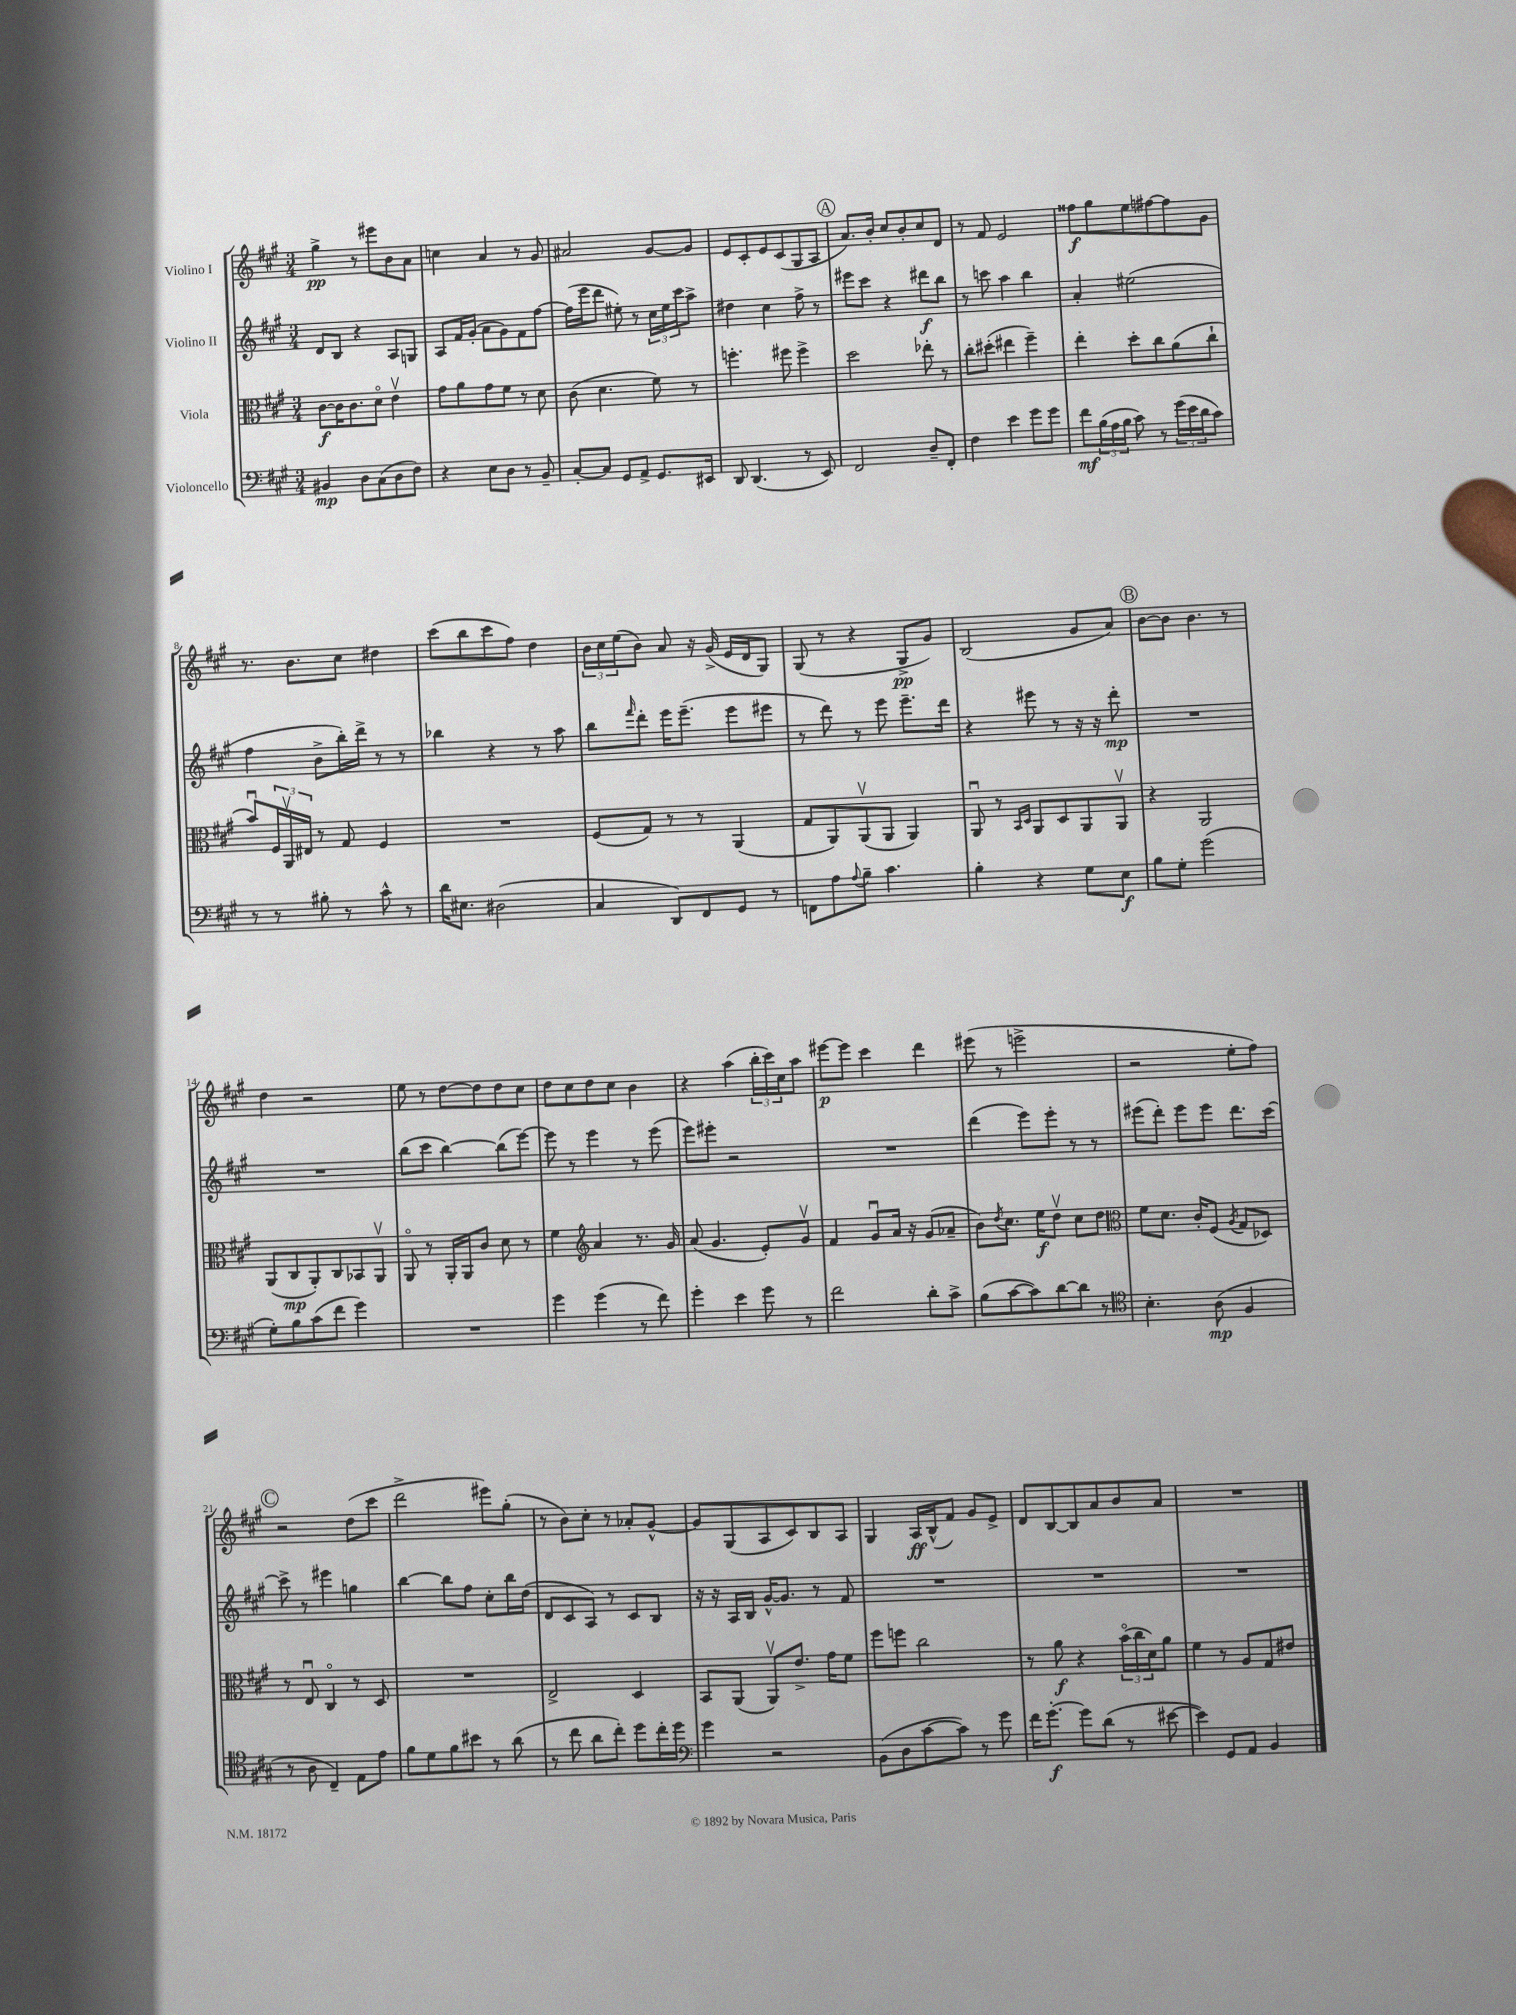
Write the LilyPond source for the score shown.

<<
\new StaffGroup <<
\new Staff = "s0" \with { instrumentName = "Violino I" } {
    \clef treble \key a \major \numericTimeSignature \time 3/4
    gis''4->\pp r8 eis'''8 b'8 a'8 |
    c''4 a'4 r8 gis'8 |
    ais'2 gis'8~ gis'8 |
    e'8 cis'8-. e'8 cis'8( gis8 a8 |
    \mark \markup { \circle "A" } a'8.) b'16-. cis''8 b'8-. cis''8 d'8 |
    r8 fis'8 e'2 |
    fisis''8\f gis''8 e''8 fis''8~ fis''8 gis'8 |
    r8. b'8. cis''8 dis''4 |
    cis'''8( b''8 cis'''8 fis''8) d''4 |
    \tuplet 3/2 { b'16 cis''16 e''16( } b'8) a'8 r16 gis'16->( e'16 d'16 gis8) |
    gis8( r8 r4 gis8->\pp gis'8) |
    b2( gis'8 a'8) |
    \mark \markup { \circle "B" } b'8~ b'8 b'4. r8 |
    d''4 r2 |
    e''8 r8 d''8~ d''8 d''8 cis''8 |
    d''8 cis''8 d''8 cis''8 b'4 |
    r4 a''4( \tuplet 3/2 { b''16-. cis'''16) cis''16 } a''8 |
    eis'''8~\p eis'''8 cis'''4 d'''4 |
    eis'''8( r8 e'''2-> |
    r2 e''8-. fis''8) |
    \mark \markup { \circle "C" } r2 d''8( cis'''8 |
    d'''2-> eis'''8) gis''8-.( |
    r8 b'8) cis''8-. r8 aes'8-. gis'8~-^ |
    gis'8 gis8( a8 cis'8) b8 a8 |
    gis4 a16\ff b16-^( fis'8) gis'8 e'8-> |
    d'8 b8~ b8 a'8 b'8 a'8 |
    R2. \bar "|." |
}
\new Staff = "s1" \with { instrumentName = "Violino II" } {
    \clef treble \key a \major \numericTimeSignature \time 3/4
    d'8 b8 r4 a8 g8 |
    a8 fis'16 gis'16-.( a'8 gis'8) fis'8 fis''8~ |
    fis''16( e'''16 d'''8 eis''8-.) r8 \tuplet 3/2 { cis''16 eis''16 cis'''16 } a''8-> |
    dis''4 cis''4 fis''8-> r8 |
    \mark \markup { \circle "A" } eis'''8 cis'''8 r4 dis'''8\f b''8 |
    r8 c'''8 a''4 b''4 |
    a'4-. eis''2( |
    fis''4 b'8-> b''16-.) d'''16-> r8 r8 |
    bes''4 r4 r8 a''8 |
    b''8 \grace { fis'''16 } d'''8-. e'''16 e'''8.--( e'''8 eis'''8 |
    r8 d'''8) r8 e'''8 e'''8.-- d'''16 |
    r4 eis'''8 r8 r16 r16 d'''8-.\mp |
    \mark \markup { \circle "B" } R2. |
    R2. |
    b''8( cis'''8 b''4~) b''8( e'''8~) |
    e'''8 r8 e'''4 r8 e'''8( |
    e'''8) eis'''8-. r2 |
    R2. |
    d'''4( e'''8) e'''8-. r8 r8 |
    eis'''8( d'''8-.) eis'''8 eis'''8 d'''8. cis'''16~ |
    \mark \markup { \circle "C" } cis'''8-> r8 eis'''4 g''4 |
    b''4~ b''8 fis''8 cis''8-. b''16 d''16( |
    d'8 cis'8 a8) r8 cis'8 b8 |
    r16 r16 a16 b16 gis'16~-^ gis'8. r8 fis'8 |
    R2. |
    R2. |
    R2. \bar "|." |
}
\new Staff = "s2" \with { instrumentName = "Viola" } {
    \clef alto \key a \major \numericTimeSignature \time 3/4
    cis'8~\f cis'16 cis'8. d'8\flageolet e'4\upbow |
    gis'8 a'8 gis'8 fis'8 r8 d'8 |
    cis'8( d'4. fis'8) r8 |
    f''4.-. fis''8 fis''4-> |
    \mark \markup { \circle "A" } d''2 ees''8-. r8 |
    cis''8-. dis''8-.( eis''4 fis''4--) |
    e''4-. d''8-. cis''8 a'8( cis''8-! |
    b'8\downbow) \tuplet 3/2 { fis16 a,16\upbow eis16 } r8 gis8 fis4 |
    R2. |
    fis8( gis8) r8 r8 a,4( |
    gis8 a,8) a,8\upbow( a,8 a,4) |
    a,8\downbow r8 \grace { b,16 d16 } a,8 d8 a,8 a,8\upbow |
    \mark \markup { \circle "B" } r4 a,2 |
    a,8( cis8\mp a,8-.) cis8 bes,8 a,8\upbow |
    a,8\flageolet r8 a,16-. a,16 cis'8 d'8 r8 |
    fis'4 \clef treble a'4 r8. gis'16 |
    a'8( gis'4. e'8-.) gis'8\upbow |
    fis'4 gis'8\downbow a'16 r16 gis'8( aes'8-- |
    b'8) \acciaccatura { d''8 } cis''8. e''16\f d''8\upbow cis''8 d''8 |
    \clef alto fis'8 d'8. cis'16-. fis8( \acciaccatura { a8 } gis8 des8) |
    \mark \markup { \circle "C" } r8 e8\downbow cis4\flageolet r8 d8 |
    R2. |
    e2-> d4 |
    b,8 a,8( a,8\upbow) e'8.-> gis'16 fis'8 |
    fis''8 f''8 cis''2 |
    r8 a'8\f r4 \tuplet 3/2 { b'16\flageolet( cis''16 d'16) } a'8 |
    fis'4 r8 a8 gis8 eis'8 \bar "|." |
}
\new Staff = "s3" \with { instrumentName = "Violoncello" } {
    \clef bass \key a \major \numericTimeSignature \time 3/4
    bis,4\mp d8 cis8( d8 fis8) |
    r4 e8 d8 r8 b,8-- |
    cis8~-. cis8 gis,8 a,8-> gis,8. eis,16 |
    d,8 d,4.( r8 e,8) |
    \mark \markup { \circle "A" } fis,2 d8-- fis,8-. |
    fis4 e'4 gis'8 gis'8 |
    fis'8\mf \tuplet 3/2 { b16( a16 b16 } cis'8) r8 \tuplet 3/2 { gis'16( e'16 d'16 } cis'8) |
    r8 r8 bis8-. r8 cis'8-^ r8 |
    d'16 eis8. dis2( |
    cis4 d,8) fis,8 gis,8 r8 |
    f,8 a8 \appoggiatura { a8 } b8-- cis'4. |
    b4-. r4 gis8 e8\f |
    \mark \markup { \circle "B" } b8 gis8-. gis'2( |
    gis8-.) b8 cis'8( fis'8 gis'4) |
    R2. |
    gis'4 gis'4( r8 fis'8) |
    gis'4-. e'4 gis'8 r8 |
    fis'2 d'8-. cis'8-> |
    b8( cis'8~ cis'8) d'8~ d'8 r8 |
    \clef tenor b4.-. a8\mp( fis4 |
    \mark \markup { \circle "C" } r8 a8 cis4--) e8 e'8 |
    fis'8 d'8 fis'8 bis'8 r8 a'8( |
    r8 cis''8 a'8 cis''8-.) d''8 cis''16-. d''16 |
    \clef bass gis'4 r2 |
    b,8( d8 cis'8~ cis'8) r8 gis'8 |
    fis'16 gis'8.~-.\f gis'8 d'8( r8 eis'8~ |
    eis'4) gis,8 a,8 b,4 \bar "|." |
}
>>
>>
